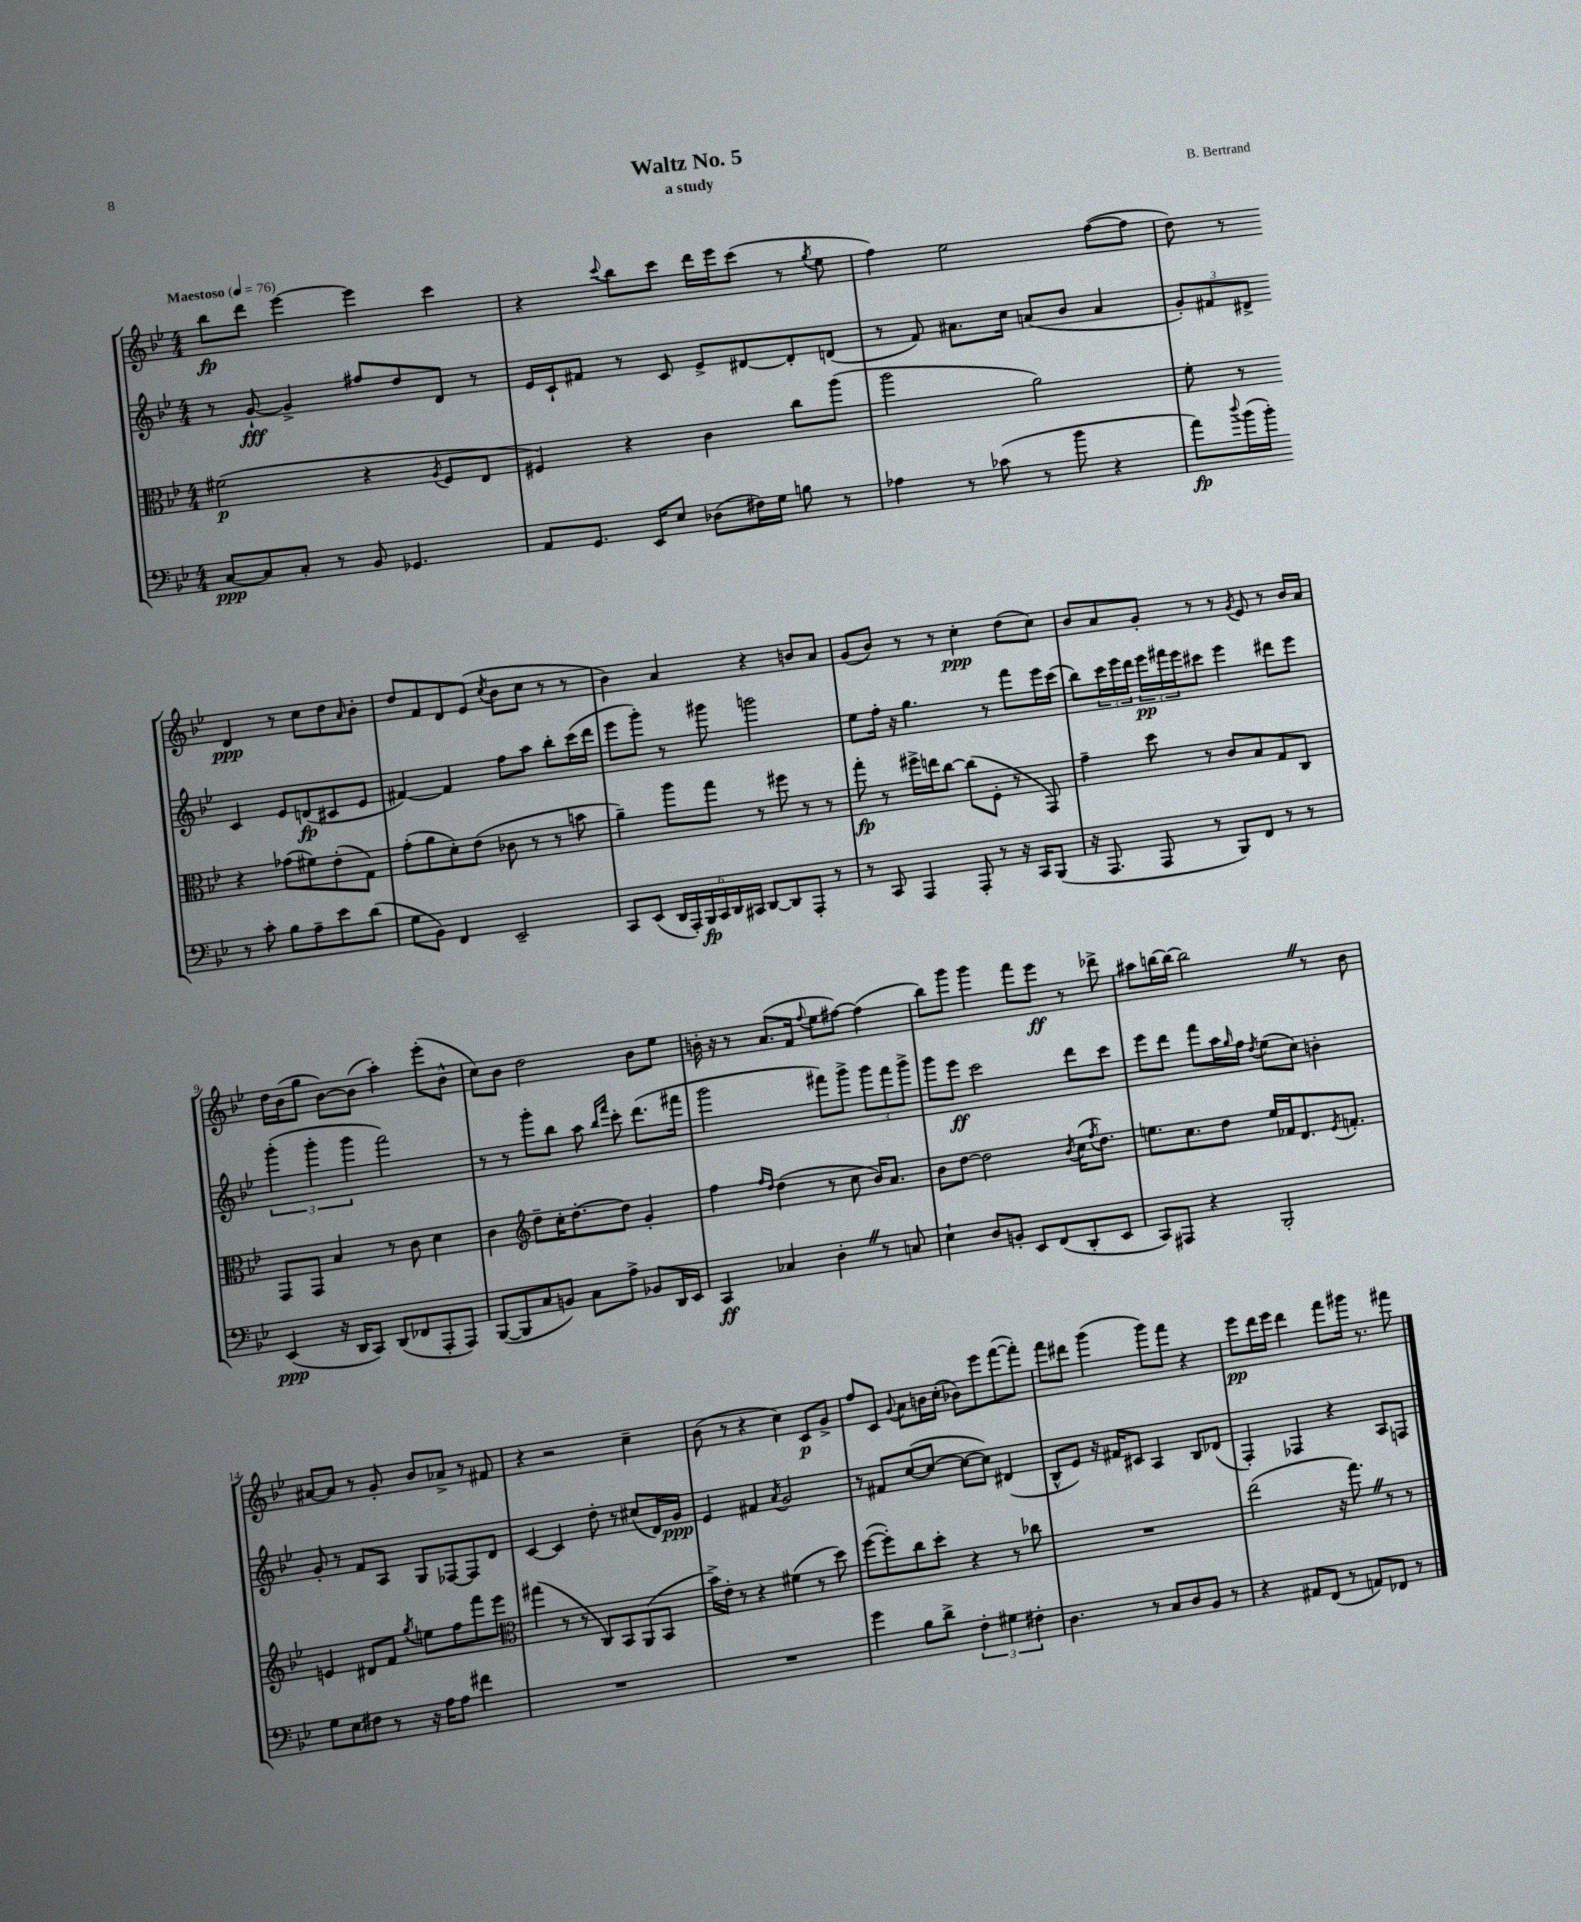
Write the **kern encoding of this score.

**kern	**dynam	**kern	**dynam	**kern	**dynam	**kern	**dynam
*part4	*part4	*part3	*part3	*part2	*part2	*part1	*part1
*staff4	*staff4	*staff3	*staff3	*staff2	*staff2	*staff1	*staff1
*clefF4	*	*clefC3	*	*clefG2	*	*clefG2	*
*k[b-e-]	*	*k[b-e-]	*	*k[b-e-]	*	*k[b-e-]	*
*M4/4	*	*M4/4	*	*M4/4	*	*M4/4	*
*MM76	*	*MM76	*	*MM76	*	*MM76	*
=1	=1	=1	=1	=1	=1	=1	=1
!	!	!	!	!	!	!LO:TX:a:B:t=Maestoso	!
[8C/L	ppp	(2f#X\	p	8r	.	8bb-\L	fp
8C/]	.	.	.	[8g`/	fff	8ddd\J	.
8C'/J	.	.	.	4g^/]	.	[4eee-\	.
8r	.	.	.	.	.	.	.
8BB-/	.	4r	.	8ff#X/L	.	4eee-\]	.
4.GG-X/	.	.	.	8dd/	.	.	.
.	.	8qA/	.	.	.	.	.
.	.	8F/L	.	8d/J	.	4ccc\	.
.	.	8E-/J	.	8r	.	.	.
=2	=2	=2	=2	=2	=2	=2	=2
8AA/L	.	4F#X/)	.	16e-/LL	.	4r	.
.	.	.	.	16c`/J	.	.	.
8.GG/J	.	.	.	8f#X/J	.	.	.
.	.	.	.	.	.	8qqccc/	.
.	.	4r	.	8r	.	8bb-\L	.
16EE-/KL	.	.	.	.	.	.	.
8E-/J	.	.	.	8c/	.	8ccc\J	.
(8D-X\L	.	4c\	.	8e-^/L	.	16ddd\LL	.
.	.	.	.	.	.	16eee-\J	.
16F#X\L)	.	.	.	[8d#X/	.	(8ccc\J	.
16G\JJ	.	.	.	.	.	.	.
8Bn\	.	8cc\L	.	8d#'/]	.	8r	.
.	.	.	.	.	.	8qgg/	.
8r	.	(8aa\J	.	(8dn/J	.	8ee-\	.
=3	=3	=3	=3	=3	=3	=3	=3
4A-X\	.	2aa\	.	8r	.	4ff\)	.
.	.	.	.	8f/)	.	.	.
8r	.	.	.	8.a#X\L	.	2ee-\	.
(8c-X\	.	.	.	.	.	.	.
.	.	.	.	16cc\Jk	.	.	.
8r	.	2a\)	.	(8an/L	.	.	.
8b-\	.	.	.	8b-/J	.	.	.
4r	.	.	.	4a/	.	([8ff\L	.
.	.	.	.	.	.	8ff\J]	.
=4	=4	=4	=4	=4	=4	=4	=4
8a\L)	fp	8f'\	.	12g'/L)	.	8dd\)	.
.	.	.	.	12f#X/	.	.	.
8qqdd/	.	.	.	.	.	.	.
(16b-\L	.	8r	.	.	.	8r	.
.	.	.	.	12d#X^/J	.	.	.
16b-'\JJ)	.	.	.	.	.	.	.
8r	.	4r	.	4c/	.	4d/	ppp
8c'\	.	.	.	.	.	.	.
8B-\L	.	(8g-X\L	.	8e-/L	.	8r	.
8A~\	.	8f#X\)	.	(8dn/	fp	8cc\L	.
8e-\	.	(8e-'\	.	8c#X/	.	8dd\	.
.	.	.	.	.	.	16qqa/	.
(8d\J	.	8G\J)	.	8e-/J	.	8b-'\J	.
!!LO:LB:g=z
=5	=5	=5	=5	=5	=5	=5	=5
8G\L	.	(8g'\L	.	[4f#X/)	.	8dd/L	.
8BB-\J)	.	8a\	.	.	.	8f/	.
4FF/	.	8d'\)	.	4f#/]	.	8d/	.
.	.	(8e-\J	.	.	.	(8e-/J	.
.	.	.	.	.	.	8qcc/	.
2EE-~/	.	8c-X\	.	8ff\L	.	8b-\L	.
.	.	8r	.	8aa\J	.	8cc\J	.
.	.	8r	.	8bb-'\L	.	8r	.
.	.	8bn\	.	(16ccc\L	.	8r	.
.	.	.	.	16ddd\JJ	.	.	.
=6	=6	=6	=6	=6	=6	=6	=6
8CC/L	.	4a~\)	.	8eee-\L	.	4b-\)	.
(8EE-/J	.	.	.	8ggg'\J)	.	.	.
24DD/LL	.	8aa\L	.	8r	.	4a/	.
24AAA'/)	.	.	.	.	.	.	.
24BBB-/	fp	.	.	.	.	.	.
24CC/	.	8gg\J	.	8ggg#X\	.	.	.
24DD/	.	.	.	.	.	.	.
24CC#X/JJ	.	.	.	.	.	.	.
[8DD/L	.	8r	.	2gggn\	.	4r	.
8DD/]	.	8ff#X\	.	.	.	.	.
8AAA'/J	.	8r	.	.	.	8bn/L	.
8r	.	8r	.	.	.	8a/J	.
=7	=7	=7	=7	=7	=7	=7	=7
8r	.	8gg'\	fp	8ee-\L	.	(8g/L	.
8CC/	.	8r	.	16ff'\Jk	.	8b-/J)	.
.	.	.	.	16r	.	.	.
4AAA/	.	16ff#X^\LL	.	4.gg\	.	8r	.
.	.	16een\J	.	.	.	.	.
.	.	[8cc\J	.	.	.	8r	.
8AAA'/	.	(8cc\L]	.	.	.	4cc'\	ppp
8r	.	8F'\J	.	8r	.	.	.
16r	.	8r	.	8fff\L	.	(8dd\L	.
16CC/KL	.	.	.	.	.	.	.
(8BBB-/J	.	8GG/)	.	16eee-\L	.	8cc\J)	.
.	.	.	.	(16ccc\JJ	.	.	.
=8	=8	=8	=8	=8	=8	=8	=8
16r	.	4g~\	.	8bb-\L)	.	8b-/L	.
8.AAA/	.	.	.	.	.	.	.
.	.	.	.	24ccc\L	.	8a/	.
.	.	.	.	24eee-\	.	.	.
.	.	.	.	24ddd\JJ	.	.	.
8AAA/	.	8dd\	.	24eee-\LL	pp	8g'/J	.
.	.	.	.	24fff#X\	.	.	.
.	.	.	.	24eee-\J	.	.	.
8r	.	8r	.	8ccc#X\J	.	8r	.
8BBB-/L)	.	8c/L	.	4eee-\	.	8r	.
.	.	.	.	.	.	8qg/	.
8FF/J	.	8B-/	.	.	.	8e-/	.
8r	.	8G/	.	8ddd#X\L	.	8r	.
8r	.	8C/J	.	8eee-\J	.	16b-/LL	.
.	.	.	.	.	.	16a/JJ	.
!!LO:LB:g=z
=9	=9	=9	=9	=9	=9	=9	=9
(4EE-/	ppp	8GG/L	.	(6ggg'\	.	16dd\LL	.
.	.	.	.	.	.	(16b-\J	.
.	.	8GG/J	.	.	.	8gg\J	.
.	.	.	.	6ggg'\	.	.	.
16r	.	4B-/	.	.	.	[8b-\L)	.
16DD/KL	.	.	.	.	.	.	.
.	.	.	.	6ggg\	.	.	.
8CC/J)	.	.	.	.	.	(8b-\J]	.
(8DD/L	.	8r	.	2fff\)	.	4aa'\)	.
8FF-X/	.	8c\	.	.	.	.	.
8AAA'/	.	4d\	.	.	.	(8eee-'\L	.
8AAA/J)	.	.	.	.	.	8b-^^\J	.
=10	=10	=10	=10	=10	=10	=10	=10
([8BBB-/L	.	4c\	.	8r	.	8cc\L)	.
8BBB-/]	.	.	.	8r	.	8b-\J	.
*	*	*clefG2	*	*	*	*	*
8C/	.	8dd~\L	.	8ggg'\L	.	2dd\	.
8BBn/J)	.	16cc'\K	.	8bb-\J	.	.	.
.	.	[8.dd'\	.	.	.	.	.
8C\L	.	.	.	8aa\	.	.	.
.	.	.	.	16qqbb-/LL	.	.	.
.	.	.	.	16qqfff/JJ	.	.	.
8A^\J	.	8dd\J]	.	8ccc'\	.	.	.
8BB-X/L	.	4g'/	.	(8.ddd\L	.	8b-\L	.
16DD/L	.	.	.	.	.	8ee-\J	.
16EE-/JJ	.	.	.	16fff#X\Jk	.	.	.
=11	=11	=11	=11	=11	=11	=11	=11
4CC/	ff	4ff\	.	2ggg\	.	16bn'\	.
.	.	.	.	.	.	16r	.
.	.	.	.	.	.	8r	.
.	.	16qqff/LL	.	.	.	.	.
.	.	16qqdd/JJ	.	.	.	.	.
4C-X/	.	(4dd\	.	.	.	(8.a/L	.
.	.	.	.	.	.	16f/Jk	.
.	.	.	.	.	.	8qqff/	.
4D'Z\	.	8r	.	8fff#X\L)	.	8ee-\L	.
.	.	8cc\	.	8ggg^\J	.	[8ff#X\J)	.
8r	.	16b-/KL)	.	12ggg\L	.	(4ff#\]	.
.	.	8.a/J	.	.	.	.	.
.	.	.	.	12fff#\	.	.	.
8Cn/	.	.	.	.	.	.	.
.	.	.	.	12ggg^\J	.	.	.
=12	=12	=12	=12	=12	=12	=12	=12
4E-`\	.	8b-\L	.	8ggg\L	.	8bb-\L)	.
.	.	[8dd\J	.	8eee-\J	ff	8ggg\J	.
8D/L	.	2dd\]	.	2ccc\	.	4ggg\	.
8BBn'/J	.	.	.	.	.	.	.
8EE-/L	.	.	.	.	.	8fff\L	.
(8FF/	.	.	.	.	.	8eee-\J	ff
.	.	8qb-/	.	.	.	.	.
8DD'/	.	(16cc\KL	.	8ddd\L	.	8r	.
.	.	8qff/	.	.	.	.	.
.	.	8.dd\J)	.	.	.	.	.
8EE-/J	.	.	.	8ccc\J	.	8ddd-X^\	.
=13	=13	=13	=13	=13	=13	=13	=13
8CC/L)	.	8.een\L	.	8eee-\L	.	8aa#X\L	.
8AAA#X/J	.	.	.	8ddd\J	.	[16bbn\L	.
.	.	8.cc\	.	.	.	16bb\JJ_	.
4r	.	.	.	8fff\L	.	2bbZ\]	.
.	.	8dd\J	.	16aa\L	.	.	.
.	.	.	.	16qqgg/	.	.	.
.	.	.	.	16ff\JJ	.	.	.
.	.	.	.	8qdd/	.	.	.
2BBB-'/	.	16ee/LL	.	(8ee-\L	.	.	.
.	.	16f-X/J	.	.	.	.	.
.	.	8.d/	.	8cc\J)	.	.	.
.	.	.	.	4bn'\	.	8r	.
.	.	8qe-/	.	.	.	.	.
.	.	8.fn'/J	.	.	.	.	.
.	.	.	.	.	.	8b-\	.
!!LO:LB:g=z
=14	=14	=14	=14	=14	=14	=14	=14
8G\L	.	4en/	.	8g'/	.	[8a#X/L	.
8E-\	.	.	.	8r	.	8a#/J]	.
8F#X\J	.	8d#X/L	.	8f/L	.	8r	.
8r	.	8f/J	.	8A/J	.	8g'/	.
.	.	8qgg/	.	.	.	.	.
16r	.	8een\L	.	8G/L	.	8b-/L	.
16A\KL	.	.	.	.	.	.	.
8A\J	.	8ff\	.	[8F-X/	.	8a-X^/J	.
4f#X\	.	8fff\	.	8F-/]	.	8r	.
.	.	8eee-\J	.	8d/J	.	8f#X/	.
=15	=15	=15	=15	=15	=15	=15	=15
*	*	*clefC3	*	*	*	*	*
1r	.	(4gg#X\	.	[4c/	.	4r	.
.	.	8r	.	4c/]	.	2r	.
.	.	8r	.	.	.	.	.
.	.	8C/L)	.	8dd'\	.	.	.
.	.	8BB-/	.	8r	.	.	.
.	.	(8AA/	.	(8cc#X/L	.	4cc~\	.
.	.	8BB-/J	.	16d/L)	.	.	.
.	.	.	.	16g/JJ	ppp	.	.
=16	=16	=16	=16	=16	=16	=16	=16
1r	.	16b-^\LL)	.	4e-/	.	(8b-\	.
.	.	16e-'\JJ	.	.	.	.	.
.	.	8r	.	.	.	8r	.
.	.	4r	.	4f#X/	.	4r	.
.	.	.	.	8qa/	.	.	.
.	.	(4f#X\	.	2g/	.	4cc\)	.
.	.	8r	.	.	.	8c/L	p
.	.	8dd\)	.	.	.	8g^/J	.
=17	=17	=17	=17	=17	=17	=17	=17
4g\	.	([8ff\L	.	8r	.	8ff/L	.
.	.	8ff'\])	.	8f#X/L	.	8c/J	.
.	.	.	.	.	.	8qqg/	.
8B-\L	.	8cc\	.	([8cc/	.	8a\L	.
8d^\J	.	8dd'\J	.	8cc/J_	.	16bn\L	.
.	.	.	.	.	.	(16cc'\JJ	.
6F'\	.	4r	.	8cc\L_	.	8b-X\L)	.
.	.	.	.	8cc\J])	.	8eee-\	.
6G#X\	.	.	.	.	.	.	.
.	.	8r	.	(4d#X/	.	([8fff\	.
6F#X'\	.	.	.	.	.	.	.
.	.	8cc-X\	.	.	.	8fff'\J])	.
=18	=18	=18	=18	=18	=18	=18	=18
4.D\	.	1r	.	8B-^^/L	.	8fff\L	.
.	.	.	.	8e-/J)	.	8ddd#X\J	.
.	.	.	.	16r	.	(4ggg\	.
.	.	.	.	16f#X/KL	.	.	.
8r	.	.	.	8c#X/J	.	.	.
8C/L	.	.	.	4A/	.	8ggg\L)	.
8D/	.	.	.	.	.	8fff\J	.
8BB-/J	.	.	.	8B-/L	.	4r	.
8r	.	.	.	(8d-X/J	.	.	.
=19	=19	=19	=19	=19	=19	=19	=19
4r	.	(2ee-\	.	4F'/)	.	8eee-\L	pp
.	.	.	.	.	.	16ddd\L	.
.	.	.	.	.	.	16eee-\JJ	.
8AA#X/L	.	.	.	4F-X/	.	4ddd\	.
(8FF/J	.	.	.	.	.	.	.
8r	.	16r	.	4r	.	8fff\L	.
.	.	8.ggZ\)	.	.	.	.	.
8AAn/L)	.	.	.	.	.	16ggg#X\Jk	.
.	.	.	.	.	.	8.r	.
8FF-X/J	.	8r	.	8A/L	.	.	.
8r	.	8r	.	8Fn/J	.	8fff#X\	.
==	==	==	==	==	==	==	==
*-	*-	*-	*-	*-	*-	*-	*-
